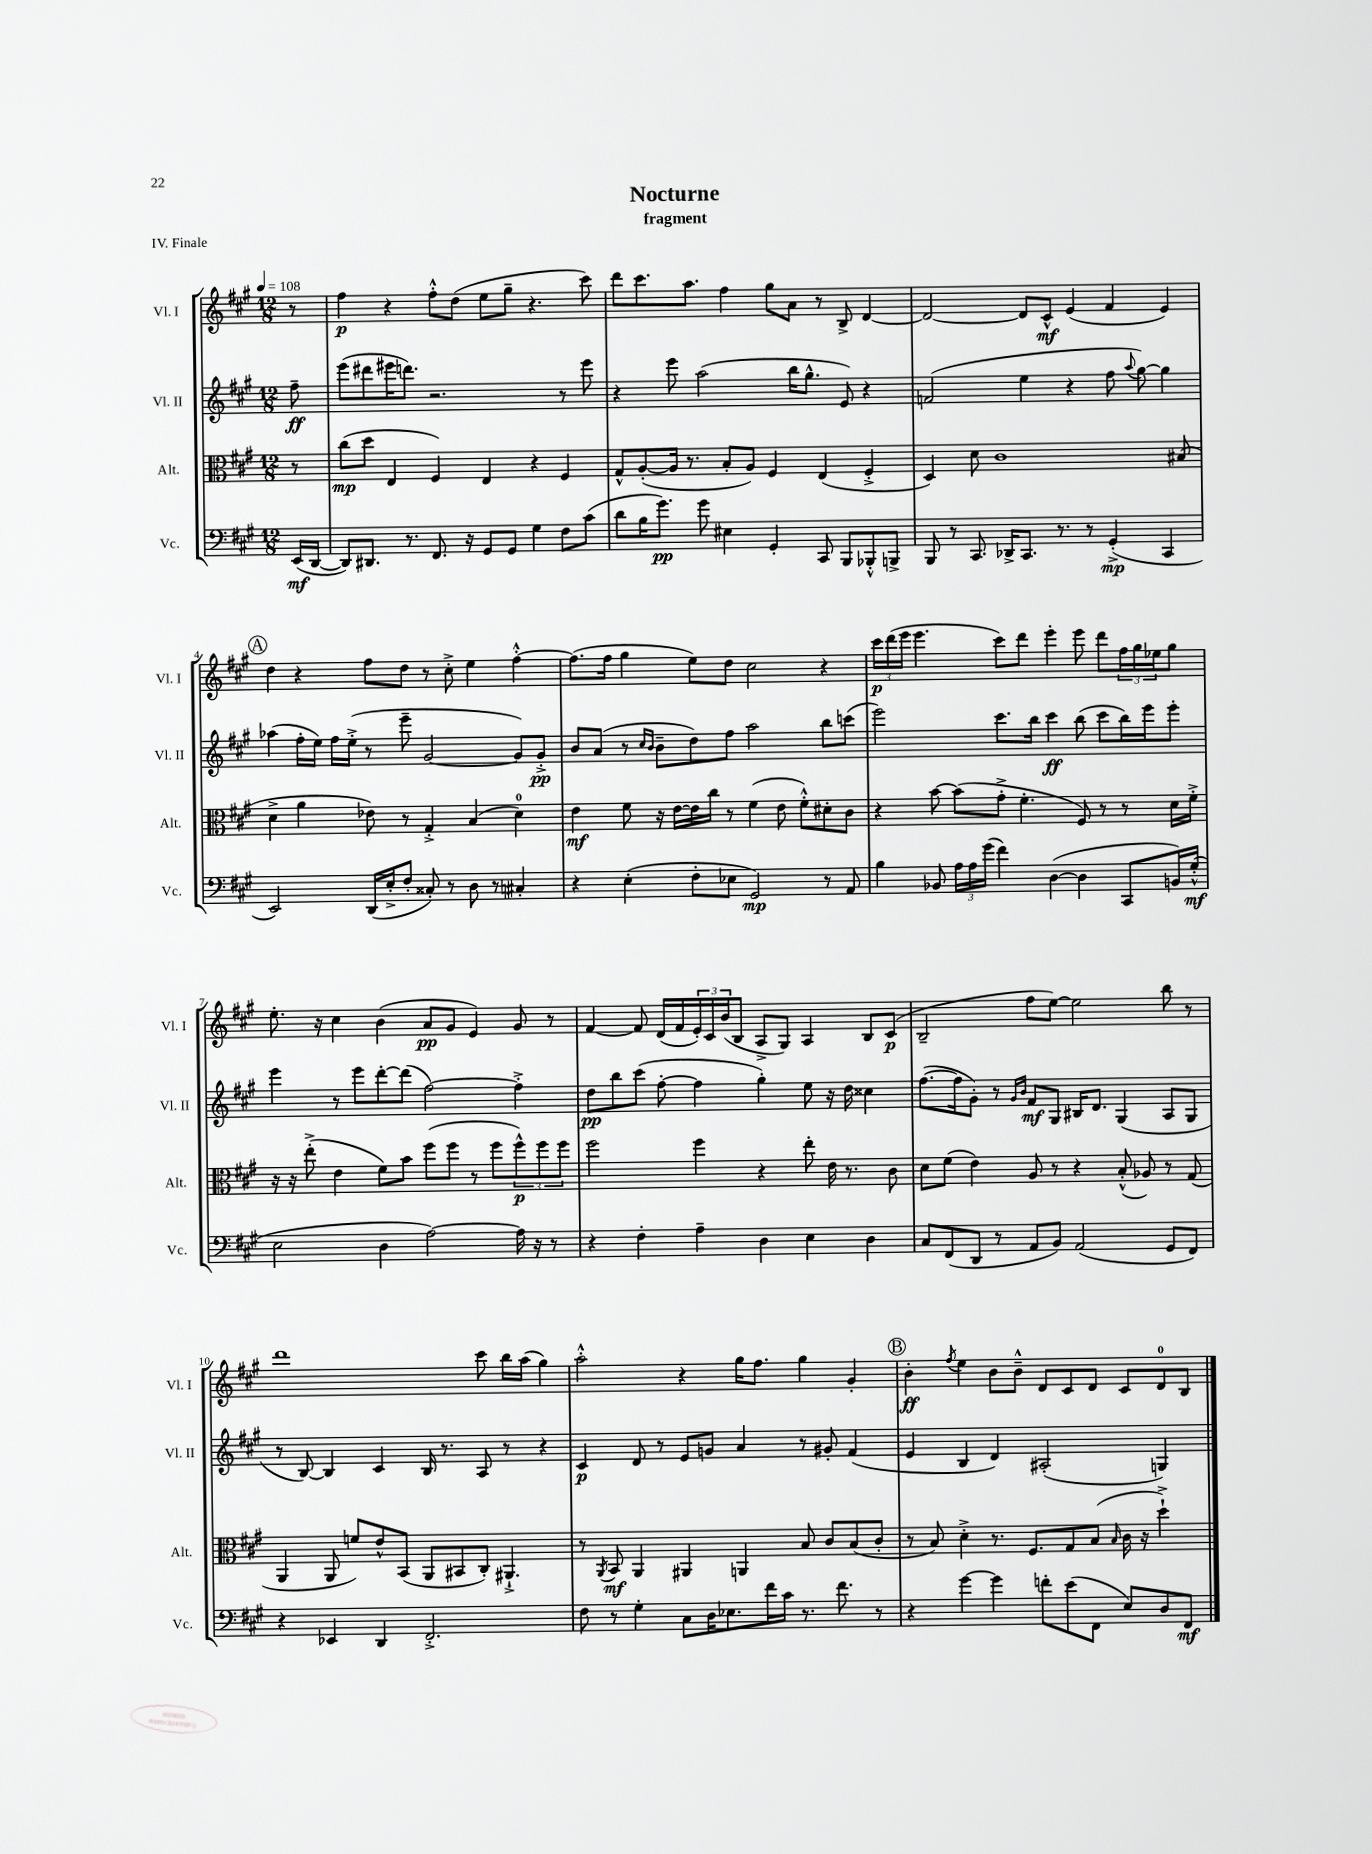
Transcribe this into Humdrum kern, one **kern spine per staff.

**kern	**kern	**kern	**kern
*staff4	*staff3	*staff2	*staff1
*clefF4	*clefC3	*clefG2	*clefG2
*k[f#c#g#]	*k[f#c#g#]	*k[f#c#g#]	*k[f#c#g#]
*M12/8	*M12/8	*M12/8	*M12/8
*MM108	*MM108	*MM108	*MM108
(16EE/LL	8r	8ff#~\	8r
[16DD/JJ	.	.	.
=	=	=	=
8DD/]L)	(8cc#\L	(8eee\L	4ff#\
8.DD#/J	8dd\J	8ddd#\	.
.	4E/	16eee#\K	4r
8.r	.	8.ddd\J)	.
8.FF#/	4F#/)	2.r	8ff#'^^\L
.	.	.	(8dd\J
16r	.	.	.
8GG#/L	4E/	.	8ee\L
8GG#/J	.	.	8gg#~\J
4G#\	4r	.	4.r
8F#\L	4F#/	8r	.
(8c#\J	.	8eee#\	8ccc#\)
=	=	=	=
8d\L	8G#^^/L	4r	8ddd\L
16B\K	([8A'/	.	8.ccc#\
8.g#\J)	.	.	.
.	16A/]Jk	8eee\	.
.	8.r	.	8.aa\J
8g#\	.	(2aa\	.
4E#\	8B'/L	.	4ff#\
.	8A/J)	.	.
4GG#'/	4F#/	.	8gg#\L
.	.	16bb\LK	8a\J
.	.	8.gg#^^\J	.
8CC#/	(4E/	.	8r
8BBB/L	.	8e/)	8B^/
8BBB-'^^/	4F#'^/	4r	[4d/
8BBB^/J	.	.	.
=	=	=	=
8BBB/	4D/)	(2f/	2d/_
8r	.	.	.
8.CC#/	8d\	.	.
.	1c#	.	.
16DD-^/LK	.	.	.
8.CC#/J	.	4ee\	8d/]L
.	.	.	8c#^^/J
8.r	.	.	.
.	.	4r	(4e/
8r	.	.	.
(4GG#'^/	.	8ff#\	4f#/
.	.	8qqaa/	.
.	.	[8gg#\)	.
4CC#/	.	4gg#\]	4e/)
.	(8B#/	.	.
=	=	=	=
2EE/)	4d^\	(4aa-\	4dd\
.	4a\	16ff#'\LL	4r
.	.	16ee\JJ)	.
.	.	16ff#\LL	.
.	.	(16ee'^\JJ	.
(16DD/LL	8e-\)	8r	8ff#\L
16E'^/J	.	.	.
8F#'/J	8r	8eee~\	8dd\J
8C##'/)	4G#'^/	[2g#/	8r
8r	.	.	8cc#'^\
8D\	(4B/	.	4ee\
8r	.	.	.
4C#'/	4d\)	8g#/]L)	[4ff#'^^\
.	.	8g#'^/J	.
=	=	=	=
4r	4e\	8b/L	(8.ff#\]L
.	.	(8a/J	.
.	.	.	16ff#\Jk
(4E'\	8f#\	8r	4gg#\
.	.	16qqcc#/LL	.
.	.	16qqb/JJ	.
.	16r	8b~\L	.
.	[16e\LL	.	.
8F#'\L	16e\]	8dd\)	8ee\L)
.	16cc#\JJ	.	.
8E-\J	8r	8ff#\J	8dd\J
2GG#/)	(4f#\	2aa\	2cc#\
.	8e\	.	.
.	8f#'^^\L)	.	.
8r	8d#'\	8bb\L	4r
8AA/	8c#\J	(8ccc\J	.
=	=	=	=
4B\	4r	2eee\)	24ccc#\LL
.	.	.	(24ddd\
.	.	.	24eee\JJ
.	.	.	4.eee\
8BB-/	[8b\	.	.
24A\LL	(8b\]L	.	.
24A\	.	.	.
(24g#\JJ	.	.	.
4f#\)	8g#'^\J	8.ccc#\L	8ccc#\L)
.	4.f#'\	.	8ddd\J
.	.	16bb\Jk	.
([4D\	.	4ccc#\	4eee'\
4D\]	8F#/)	(8bb\	8eee\
.	8r	8ccc#\L	8ddd\L
8CC#/L	8r	16bb\L)	24ff#\L
.	.	.	24gg#\
.	.	16eee\J	.
.	.	.	24ee-\J
16BB/L)	16d\LL	8eee'\J	8gg#\J
(16G#'^^/JJ	16f#'^\JJ	.	.
=	=	=	=
2E\	16r	4eee\	8.ee'\
.	16r	.	.
.	(8ee'^\	.	.
.	.	.	16r
.	4e\	8r	4cc#\
.	.	8eee\L	.
4D\	8f#\L)	[8ddd'\	(4b\
.	8b\J	(8ddd\]J	.
[2A\)	(8ff#\L	[2ff#\)	8a/L
.	8ff#\J	.	8g#/J
.	8r	.	4e/)
.	8ff#\L	.	.
16A\]	12ff#^^\)	4ff#'^\]	8g#/
16r	.	.	.
.	12ff#\	.	.
8r	.	.	8r
.	12ff#\J	.	.
=	=	=	=
4r	2ff#\	8dd\L	[4f#/
.	.	8bb\	.
4F#'\	.	(8ccc#\J	8f#/]
.	.	[8ff#'\	(16d/LL
.	.	.	16f#/
4A~\	4ff#\	4ff#\]	24e'/)
.	.	.	24c#/
.	.	.	(24b/J
.	.	.	8B/J
4D\	4r	4gg#'\)	8A^/L
.	.	.	8G#/J)
4E\	8ee'\	8ee\	4A/
.	16e\	16r	.
.	8.r	16dd\	.
4D\	.	4cc##\	8B/L
.	8c#\	.	(8c#/J
=	=	=	=
8C#/L	8d\L	([8.ff#\L	2B~/
(8FF#/	(8f#\J	.	.
.	.	16ff#\]k	.
8DD/J	4e\)	8g#'\J)	.
8r	.	8r	.
.	.	16qqg#/LL	.
.	.	16qqb/JJ	.
8AA/L	8A/	8f#/L	8ff#\L
8BB/J)	8r	8G#/J	[8ee\J)
(2AA/	4r	16B#/LK	2ee\]
.	.	8.d/J	.
.	(8B'^^/	(4G#/	.
.	8A-/)	.	.
8GG#/L	8r	8A/L	8bb\
8FF#/J)	(8G#/	8G#/J	8r
=	=	=	=
4r	4AA/	8r	1ddd
.	.	[8B/)	.
4EE-/	8AA/	4B/]	.
.	8f/L)	.	.
4DD/	8e^^/	4c#/	.
.	(8BB/J	.	.
2.FF#'^/	8AA/L	16B/	.
.	.	8.r	.
.	8BB#/	.	.
.	8C#'/J)	8A/	8ccc#\
.	4.AA#`^/	8r	16bb\LL
.	.	.	(16aa\JJ
.	.	4r	4gg#\)
=	=	=	=
8F#\	8r	4c#/	2aa'^^\
.	8qAA/	.	.
8r	8BB/	.	.
4G#'\	4AA/	8d/	.
.	.	8r	.
8C#\L	4AA#/	8e/L	4r
16D\K	.	8g/J	.
8.E-\	.	.	.
.	4AA/	4a/	16gg#\LK
.	.	.	8.ff#\J
16f#\L	.	.	.
16c#\JJ	.	.	.
8.r	8B/	8r	4gg#\
.	8c#/L	8g#'/	.
8.f#\	.	.	.
.	(8B/	(4f#/	4g#'/
8r	8c#'/J	.	.
=	=	=	=
4r	8r	4e/	4b'\
.	8B/)	.	.
.	.	.	8qff#/
[4g#\	4d'^\	4B/	4ee\
4g#\]	8.r	4d/)	8b\L
.	.	.	8b~^^\J
.	8.F#/L	.	.
8f'\L	.	(2A#'/	8d/L
(8e\	8G#/	.	8c#/
8FF#\J	(8B/J	.	8d/J
.	16qqB/	.	.
8E/L)	16c#\	.	8c#/L
.	16r	.	.
8D/	4dd`^\)	4G/)	8d/
8FF#/J	.	.	8B/J
==	==	==	==
*-	*-	*-	*-
